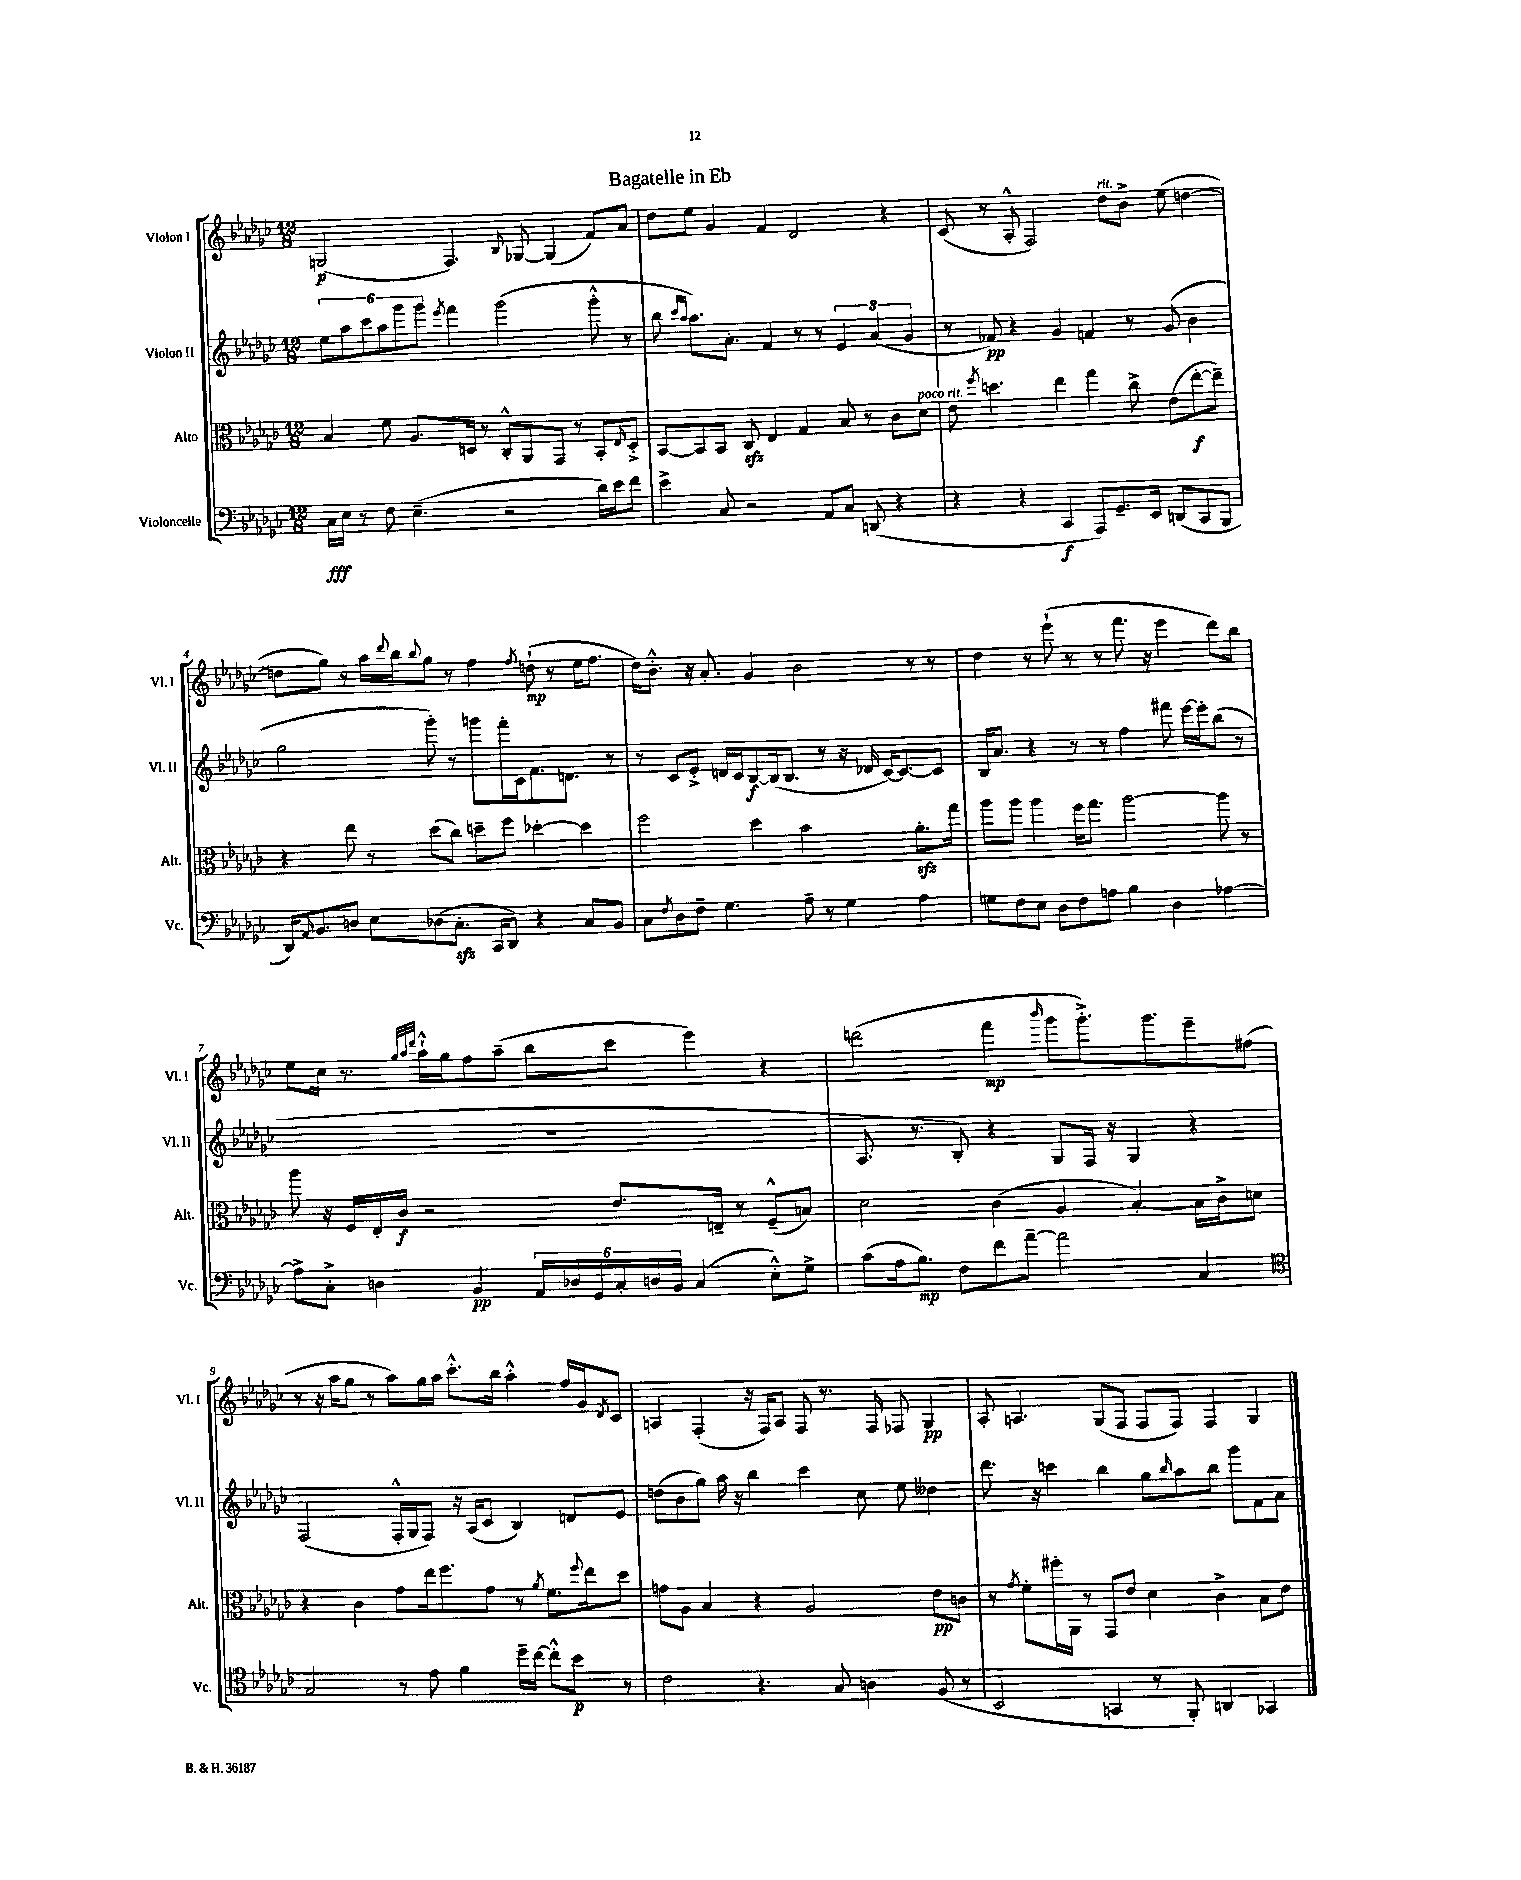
\header { title = "Bagatelle in Eb" }
<<
\new StaffGroup <<
\new Staff = "s0" \with { instrumentName = "Violon I" shortInstrumentName = "Vl. I" } {
    \clef treble \key ges \major \numericTimeSignature \time 12/8
    g2\p( f4.) \appoggiatura { bes8 } ges8~ ges4( f'8) aes'8 |
    des''8 ees''8 ges'4 f'4 des'2 r4 |
    ces'8( r8 aes8-.-^ f2) des''8^\markup { \italic "rit." } bes'8-> ees''8( d''4~ |
    d''8 ges''8) r8 aes''16 \appoggiatura { des'''8 } bes''16 \appoggiatura { bes''8 } ges''8 r8 f''4 \acciaccatura { f''8 } d''8-!\mp( r8 ees''16 f''8. |
    des''16) bes'8.-.-^ r16 aes'8.-. ges'4 bes'2 r8 r8 |
    des''4 r8 ees'''8-!( r8 r8 f'''8. r16 ees'''4 des'''8) bes''8 |
    ees''8 ces''16 r8. \grace { ges''32 aes''32 des'''32 } aes''16-!-^ ges''16 f''8 aes''8--( bes''8 ces'''8 ees'''4) r4 |
    d'''2( f'''4\mp \grace { bes'''16 } ges'''8 ges'''8.-.->) ges'''8. ees'''8-- fis''8( |
    r8 r16 aes''16 ges''8 r8 aes''8) ges''16 aes''16 ces'''8.-.-^ bes''16 aes''4-.-^ f''16 ges'16 \acciaccatura { des'8 } ces'8 |
    a4 f4-.( r16 f16) a8 f8 r8. f16 fes8 ges4\pp |
    aes8-. a4. ges8( f8 f8 f8) f4 ges4 \bar "|." |
}
\new Staff = "s1" \with { instrumentName = "Violon II" shortInstrumentName = "Vl. II" } {
    \clef treble \key ges \major \numericTimeSignature \time 12/8
    \tuplet 6/4 { ees''8 aes''8 ces'''8 aes''8 ges'''8 ges'''8 } \acciaccatura { ees'''8 } f'''4 ges'''2( ges'''8-.-^ r8 |
    bes''8 \grace { ces'''16 aes''16 } aes''8.) aes'8.-. f'4 r8 r8 \tuplet 3/2 { ees'4 aes'4( ges'4 } |
    r8 fes'8\pp) r4 ges'4 f'4 r8 ges'8( bes'4 |
    ges''2 ges'''8-.) r8 g'''8 f'''16-. ces'16 f'8. d'8. r8 |
    r8 ces'8 ees'8-.-> d'16 ces'16 bes8~\f bes16( bes8. r8 r16 des'16 ces'16~) ces'8.~ ces'8 |
    bes16 aes'8. r4 r8 r8 f''4 fis'''8 ees'''16~ ees'''16-. bes''8( r8 |
    R1. |
    aes8. r8. bes8-.) r4 ges8 f16 r16 ges4 r4 |
    f2( f16-.-^ ges16 f8) r16 aes16( ces'8 bes4) d'8 ees'8 |
    d''8( bes'8 ges''8) aes''16 r16 bes''4 ces'''4 ces''8 ees''8 deses''4 |
    des'''8. r16 c'''4 bes''4 ges''8 \grace { bes''16 } aes''8 bes''8 ges'''8 f'8 aes'8 \bar "|." |
}
\new Staff = "s2" \with { instrumentName = "Alto" shortInstrumentName = "Alt." } {
    \clef alto \key ges \major \numericTimeSignature \time 12/8
    bes4 f'8 aes8. d16 r8 ces8-.-^ aes,8 ges,8 r8 bes,8-. \grace { ees16 } d8-.-> |
    bes,8~ bes,8 bes,8 ces8\sfz ees4 ges4 bes8 r8 ces'8 des'8^\markup { \italic "poco rit." } |
    ees'8 \acciaccatura { f''8 } d''4. ees''4 ges''4 ces''8-> ees'8( ees''8~-.\f ees''8--) |
    r4 ees''8 r8 des''8( ces''8) d''8-- f''8 des''4~-. des''4 |
    f''2 des''4 bes'2 aes'8.-.\sfz ges''16 |
    aes''8 aes''8 aes''4 f''16 ges''8. aes''2~ aes''8 r8 |
    aes''8 r16 f16 ees16-. ces'16\f r2 ees'8. e16-- r8 f8---^( b8) |
    des'2 ces'4( aes4 bes4~-.) bes16 ces'16-> d'8 |
    r4 ces'4 ges'8 ees''16 f''8. ges'8 r8 \acciaccatura { aes'8 } f'8. \appoggiatura { f''8 } ees''16 des''8 |
    g'8 aes8 bes4 r4 aes2 ees'8\pp c'8 |
    r8 \acciaccatura { ges'8 } f'8-. fis''16-. aes,16 r8 ges,8 ees'8 des'4 ces'4-> bes8 ees'8 \bar "|." |
}
\new Staff = "s3" \with { instrumentName = "Violoncelle" shortInstrumentName = "Vc." } {
    \clef bass \key ges \major \numericTimeSignature \time 12/8
    ces16\fff ees16 r8 f8 ees4.--( r2 des'16) ees'16 f'8 |
    ees'4-> ces8 r2 aes,8 ces8 d,8( r4 |
    r4 r4 ces,4\f aes,,8) ges,8.-- ees,16 d,8( ces,8 bes,,8 |
    des,16) \grace { aes,16 } bes,8. d8 ees8 des8( ces8.-.\sfz ces,16 des,8) r4 ces8 bes,8 |
    ces8 \acciaccatura { f8 } des8 f8-- ges4. aes8-- r8 ges4 aes4 |
    g8 f8 ees8 des8 f8 a8 bes4 des4 aes4~ |
    aes8-> ces8-.-> d4 bes,4\pp \tuplet 6/4 { aes,16 des16 ges,16 ces16-. d16 bes,16 } ces4( ees8-.-^) ges8-> |
    ces'8( aes16 bes8.\mp) f8 f'8 aes'8~-- aes'2 ces4 |
    \clef tenor ges2 r8 ees'8 f'4 des''16-- ces''16~ ces''8-.-^ bes'8\p r8 |
    ces'2 r4. ges8 a4 f8( r8 |
    bes,2 g,4 r8 f,8-.) a,4 ges,4 \bar "|." |
}
>>
>>
